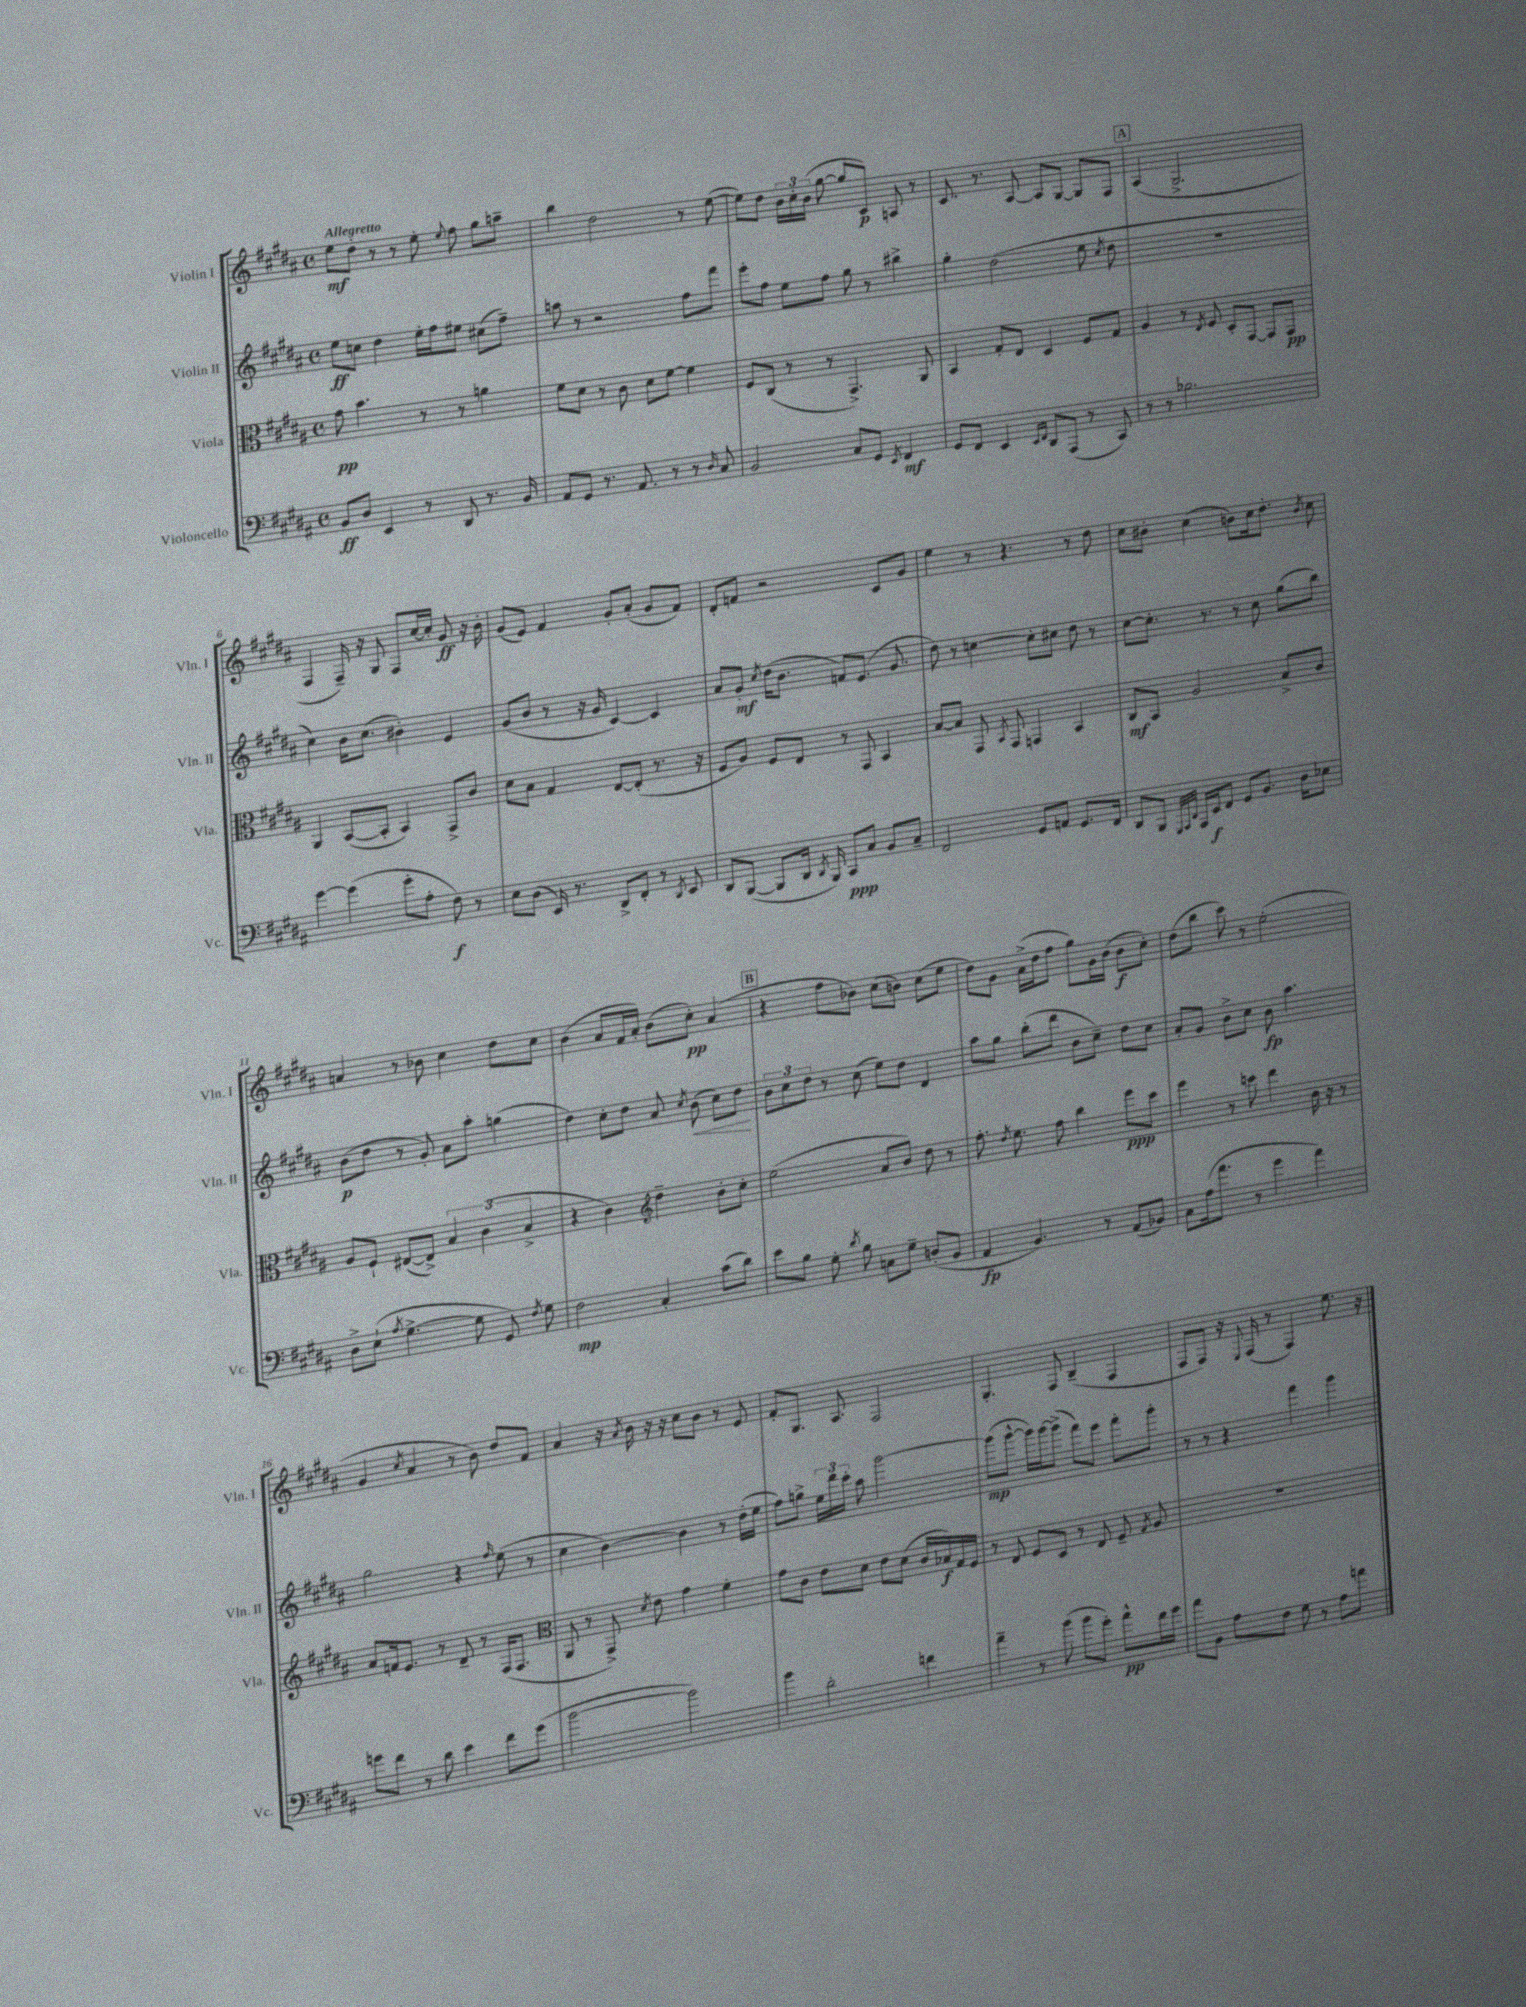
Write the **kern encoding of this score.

**kern	**kern	**kern	**kern
*staff4	*staff3	*staff2	*staff1
*clefF4	*clefC3	*clefG2	*clefG2
*k[f#c#g#d#a#]	*k[f#c#g#d#a#]	*k[f#c#g#d#a#]	*k[f#c#g#d#a#]
*M4/4	*M4/4	*M4/4	*M4/4
*met(c)	*met(c)	*met(c)	*met(c)
8BB/L	8g#\	8ee\L	8ee\L
8D#/J	4.b\	8cc\J	8dd#'\J
4EE/	.	4dd#\	8r
.	.	.	8r
8r	8r	16ee'\LL	8ee'\
.	.	16ff#\J	.
.	.	.	8qqee/
8DD#/	8r	8ee#\J	8ff#\
8.r	4a\	(8cc#\L	8gg#\L
.	.	8ff#~\J)	8aa~\J
16BB/	.	.	.
=	=	=	=
8AA#/L	8f#\L	8aa\	4bb\
8GG#/J	8d#\J	8r	.
8.r	8r	2r	2dd#\
.	8c#\	.	.
8.AA#/	.	.	.
.	8d#\L	.	.
8r	[8f#\J	.	.
8r	4f#\]	8ff#\L	8r
16qqD#/	.	.	.
8C#/	.	8fff#\J	([8ee\
=	=	=	=
2BB/	8F#/L	8eee'\L	8ee\]L)
.	(8C#/J	8ff#\J	8dd#\J
.	8r	8ee\L	24b\LL
.	.	.	24cc#'\
.	.	.	(24b\JJ
.	8r	8ff#\J	[8gg#\
8C#/L	4.GG#^/)	8gg#\	8gg#/]L
8GG#/J	.	8r	8c#/J)
8qEE/	.	.	.
4FF#/	.	4bb#^\	8A/
.	8AA#/	.	8r
=	=	=	=
8GG#/L	4BB/	4gg#'\	8.c#/
8FF#/J	.	.	.
.	.	.	8.r
4EE/	8G#'/L	(2dd#\	.
.	8E/J	.	[8A#/
16qqEE/LL	.	.	.
16qqFF#/JJ	.	.	.
8DD#/L	4D#/	.	8A#/]L
(8AAA#/J	.	.	[8G#/J
8r	8F#/L	8ee\	8G#/]L
.	.	8qcc#/	.
8CC#/)	8G#/J	8dd#\	8F#/J
=	=	=	=
8r	4A#/	1r	(4A#/
8r	.	.	.
2.B-\	8r	.	2.G#^/
.	8qE/	.	.
.	8F#/	.	.
.	8D#'/L	.	.
.	[8GG#/J	.	.
.	8GG#/]L	.	.
.	8GG#/J	.	.
=	=	=	=
[4g#\	4AA#/	4cc#\)	4F#/
(4g#\]	([8BB/L	16b\LK	16F#~/)
.	.	(8.cc#\J	16r
.	8BB'/]J	.	8G#/
8g#'\L	4BB/)	4b#'\)	8F#/L
8A#'\J	.	.	[16cc#/L
.	.	.	16cc#'/]JJ
8F#\)	8GG#^/L	4e/	8g#/
8r	8c#/J	.	16r
.	.	.	16b'\
=	=	=	=
8E\L	8d#\L	(8g#/L	(8g#/L
(8D#\J	8B\J	8b/J	8e/J)
16EE/)	4G#/	8r	4f#/
8.r	.	.	.
.	.	16r	.
.	.	16g#/	.
8DD#^/L	[8E/L	[4c#/)	8g#'/L
8FF#'/J	(8E'/]J	.	(8a#'/J
8r	8.r	4c#/]	8g#/L
8qDD#/	.	.	.
8EE/	.	.	8f#/J)
.	16r	.	.
=	=	=	=
8DD#/L	8F#/L	8a#/L	8d#'/L
([8BBB/J	8A#/J)	8g#'/J	8f/J
.	.	8qcc#/	.
8BBB/]L	8F#/L	(16dd#\LK	2r
.	.	8.b\J	.
16DD#/Jk	8E/J	.	.
8qDD#/	.	.	.
16BBB/)	.	.	.
8CC#/L	8r	8f/L)	.
8C#/J	8GG#/	(8.e/J	.
8BB/L	4BB/	.	8c#/L
.	.	8.g#/	.
8C#~/J	.	.	8g#/J
=	=	=	=
2FF#/	[8B/L	8dd#\)	4ee\
.	8B/]J	8r	.
.	8GG#/	[4cc\	8r
.	8qBB/	.	.
.	8GG#/	.	4.r
8GG#/L	4GG/	8cc'\]L	.
8AA/J	.	8cc#\J	.
8.GG#/L	4BB/	8dd#\	8r
.	.	8r	8dd#\
16FF#/Jk	.	.	.
=	=	=	=
8DD#/L	8C#/L	[8cc#\L	8cc#\L
8BBB/J	8BB/J	8.cc#'\]J	8b#'\J
32qqGGG#/LLL	.	.	.
32qqAAA#/	.	.	.
32qqDD#/JJJ	.	.	.
16AAA#/LL	2A#/	.	(4cc#\
16EE/J	.	8.r	.
8FF#/J	.	.	.
8GG#/L	.	8r	8b\L)
8.BB/J	.	8cc#\	16cc#\k
.	.	.	8.dd#'\J
.	8B^/L	(8gg#\L	.
16D#\LK	.	.	.
.	.	.	8qb/
8E-\J	8c#/J	8bb\J)	8cc#\
=	=	=	=
8D#^\L	8A#/L	(8b\L	4a/
(8E`\J	8F#`/J	8dd#\J	.
8qA#/	.	.	.
[4.G#^\	([8E#/L	8r	8r
.	8E#^/]J)	8g#'/)	8b-\
.	6B/	8a#\L	4cc#\
8G#\]	.	8aa#'\J	.
.	(6c#\	.	.
8GG#/)	.	(4gg\	8dd#\L
.	6B^/	.	.
8qF#/	.	.	.
8G#\	.	.	8cc#\J
=	=	=	=
2F#\	4r	4dd#\)	(4b\
.	4c#\)	8cc#'\L	8a#/L
.	.	8dd#\J	16f#/L
.	.	.	16a#'/JJ)
*	*clefG2	*	*
4C#'/	4dd#~\	8a#/	(8b\L
.	.	8qcc#/	.
.	.	(8b\	8cc#'\J)
(8c#\L	8b'\L	8cc#\L)	(4a#/
8d#\J)	8cc#'\J	8dd#\J	.
=	=	=	=
8e\L	(2ee\	12b\L	4r
.	.	12cc#\	.
8B\J	.	.	.
.	.	12dd#\J	.
8G#'\	.	8r	8ff#\L
8qd#/	.	.	.
8B\	.	(8cc#\	8b-\J)
8C\L	8a#/L	8ee\L)	(8cc#\L
8G#~\J	8b/J)	8dd#\J	8b\J)
(8D'/L	8dd#\	4d#/	(8cc#\L
8BB/J	8r	.	8ee\J
=	=	=	=
4AA#/	8.ff#'\	8aa#\L	8dd#\L)
.	.	8gg#\J	8g#\J
.	8qdd#/	.	.
.	8.ee\	.	.
4.BB/)	.	(8bb'\L	(16a#^\LL
.	.	.	16dd#\J
.	8ff#\	8ddd#\J	8ff#\J
.	4bb\	8b\L	8gg#\L)
8r	.	8cc#~\J)	16g#\L
.	.	.	(16b\JJ
(8AA#/L	8eee\L	8dd#\L	8b\L
8BB-/J)	8ccc#\J	8cc#\J	8cc#'\J)
=	=	=	=
8C#\L	4eee\	8a#'/L	(8dd#\L
(16A#\k	.	8g#/J	8bb\J
8.a#\J	.	.	.
.	8r	8b^\L	8ccc#\)
8r	8ccc\	8cc#\J	8r
4g#\	4ddd#\	8b\	(2ee'\
.	.	4.aa#\	.
4a#\)	16b\	.	.
.	16r	.	.
.	8r	.	.
=	=	=	=
8g\L	8a#/L	2gg#\	4g#/
8f#\J	16f/k	.	.
.	8.e/J	.	.
.	.	.	8qcc#/
8r	.	.	4a#/
8d#\	8r	.	.
4e\	8d#~/	4r	8r
.	8r	.	8b\)
.	.	16qqff#/	.
8f#\L	(16F#/LK	(8ee\	8dd#/L
.	8.F#/J	.	.
(8g\J	.	8r	8f#/J
=	=	=	=
*	*clefC3	*	*
[2b\	8AA#/	4cc#\	4a#/
.	8r	.	.
.	8GG#^/)	[4b\)	16r
.	.	.	8qa#/
.	.	.	16b\
.	8qd#/	.	.
.	8e\	.	16r
.	.	.	16r
2b\])	4g#\	4b\]	8cc#\L
.	.	.	8b\J
.	4f#'\	8r	8r
.	.	(16dd#'\LL	8e/
.	.	16ee\JJ	.
=	=	=	=
4b\	8g#\L	8ff#\L)	8f#'/L
.	8c#\J	8gg^\J	8.G#/J
2d#'\	8e\L	24ee\LL	.
.	.	24ddd#\	.
.	.	.	8.A#/
.	.	24ccc#'\JJ	.
.	8d#\J	8aa#\	.
.	8e\L	[2ggg#\	2F#/
.	(8d#\J	.	.
4f\	16c#/LL	.	.
.	16B-/)	.	.
.	16G#/	.	.
.	16F#/JJ	.	.
=	=	=	=
4a#~\	8r	(8ggg#\]L	4.G#'/
.	8E/	[8ggg#^^\J	.
8r	8F#/L	16ggg#\]LL)	.
.	.	[16ggg#\J	.
(8b\	8D#/J	(8ggg#^\]J	8F#/
8b\L	8r	8fff#\L)	(4B~/
8g#'\J)	8E/	8eee\J	.
8a#^^\L	8F#~/	8fff#'\L	4F#/
.	8qG#/	.	.
16f#\L	8A#/	8ggg#'\J	.
16g#\JJ	.	.	.
=	=	=	=
8a#\L	1r	8r	8F#/L
8BB\J	.	8r	8F#/J)
8A#\L	.	4r	16r
.	.	.	8qqE/
.	.	.	(16F#/
8F#\J	.	.	8r
8G#\	.	4fff#\	4F#/)
8r	.	.	.
8A#\L	.	4ggg#\	8.ee\
8a\J	.	.	.
.	.	.	16r
==	==	==	==
*-	*-	*-	*-
